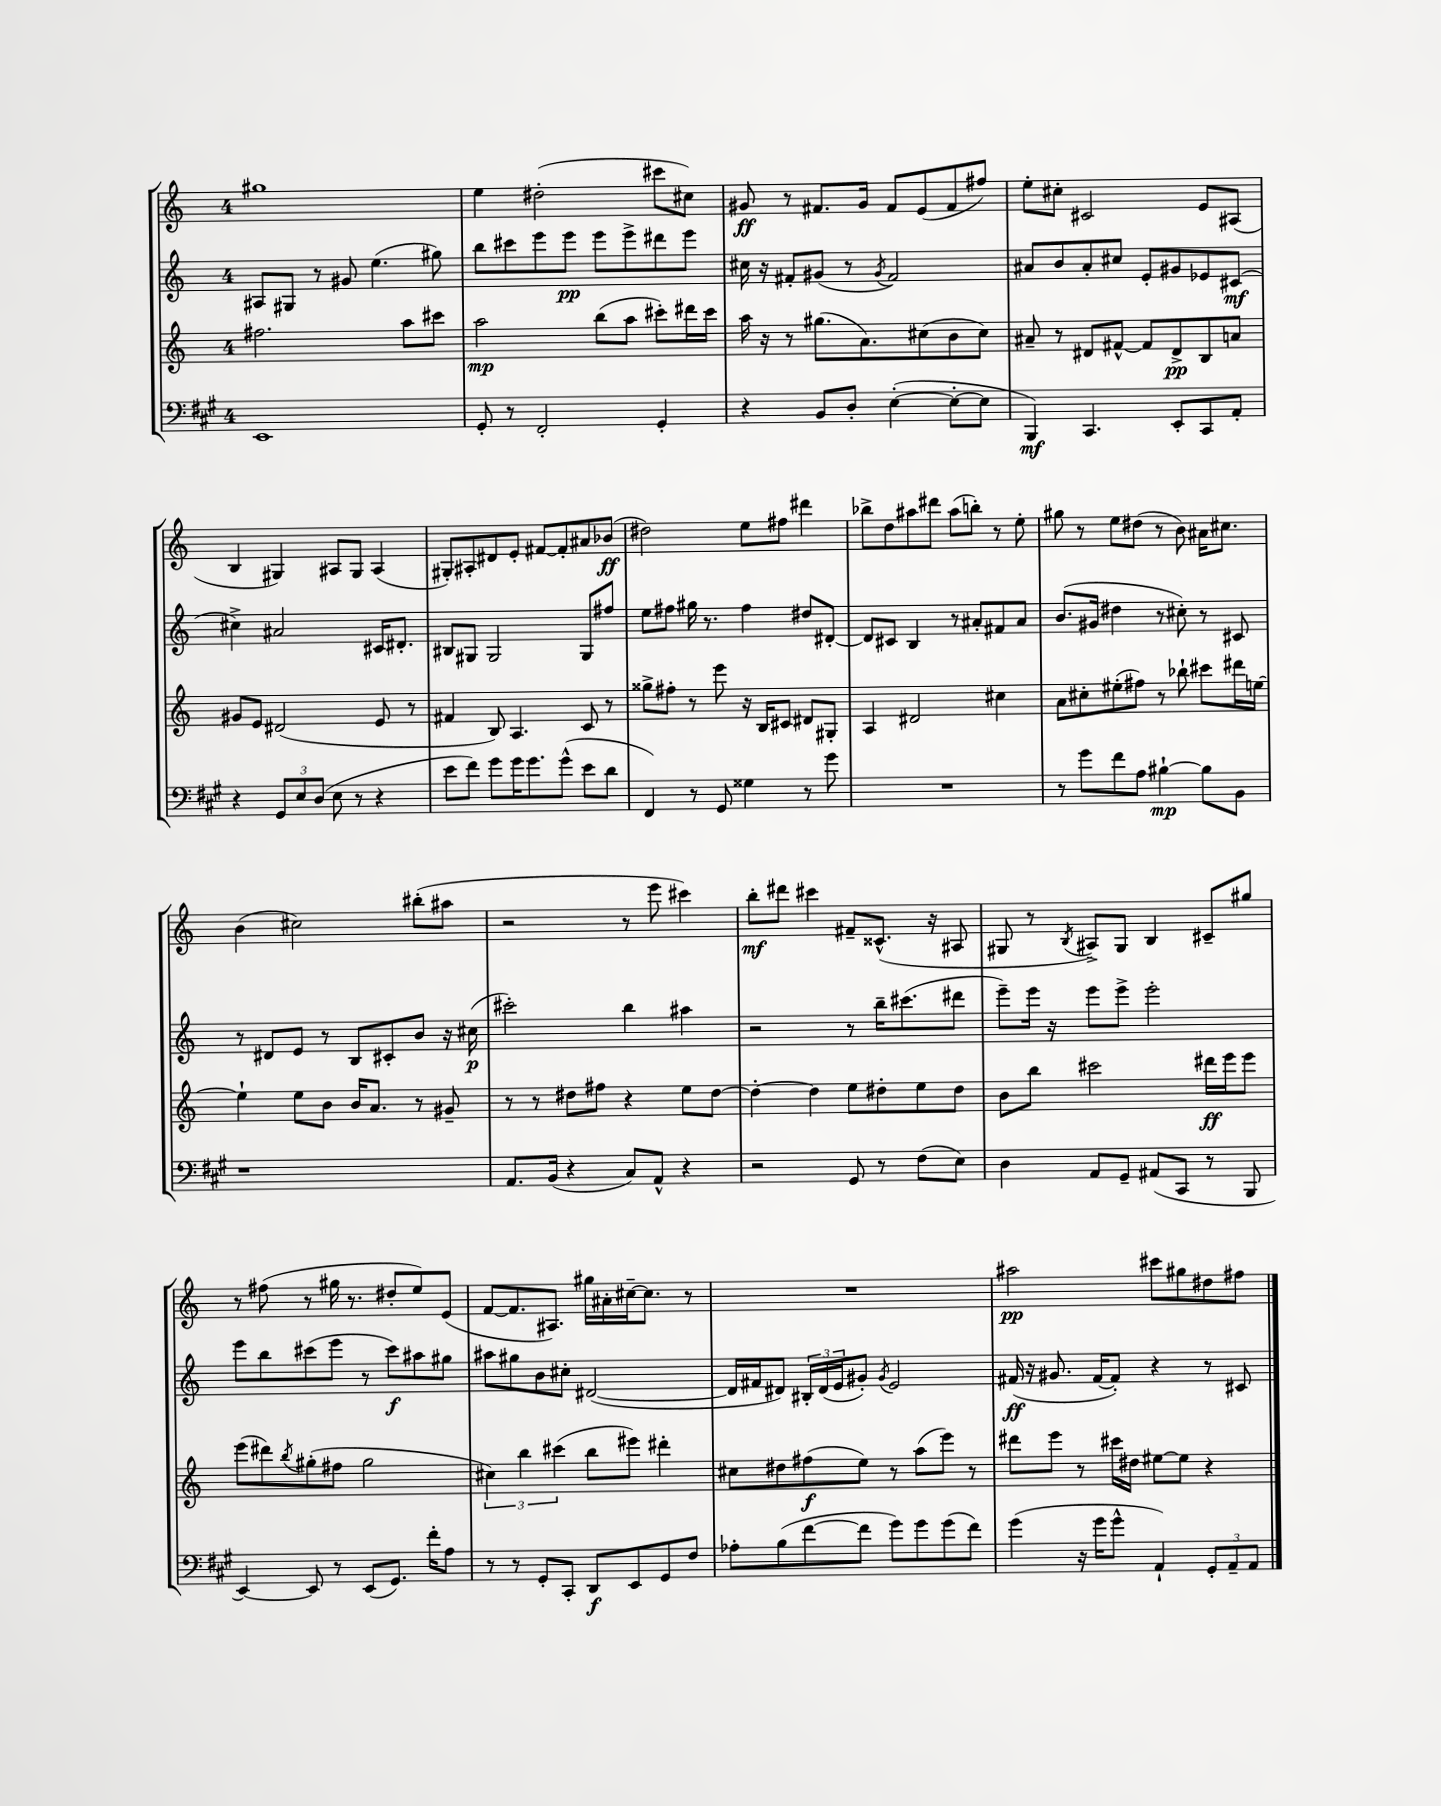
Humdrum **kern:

**kern	**dynam	**kern	**dynam	**kern	**dynam	**kern	**dynam
*part4	*part4	*part3	*part3	*part2	*part2	*part1	*part1
*staff4	*staff4	*staff3	*staff3	*staff2	*staff2	*staff1	*staff1
*clefF4	*	*clefG2	*	*clefG2	*	*clefG2	*
*k[f#c#g#]	*	*k[]	*	*k[]	*	*k[]	*
*M4/4	*	*M4/4	*	*M4/4	*	*M4/4	*
=8	=8	=8	=8	=8	=8	=8	=8
1EE	.	2.ff#X\	.	8A#X/L	.	1gg#X	.
.	.	.	.	8G#X/J	.	.	.
.	.	.	.	8r	.	.	.
.	.	.	.	8g#X/	.	.	.
.	.	.	.	(4.ee\	.	.	.
.	.	8aa\L	.	.	.	.	.
.	.	8ccc#X\J	.	8gg#X\)	.	.	.
=9	=9	=9	=9	=9	=9	=9	=9
8GG#'/	.	2aa\	mp	8bb\L	.	4ee\	.
8r	.	.	.	8ccc#X\	.	.	.
2FF#'/	.	.	.	8eee\	.	(2dd#X'\	.
.	.	.	.	8eee\J	pp	.	.
.	.	(8bb\L	.	8eee\L	.	.	.
.	.	8aa\J	.	8eee^\	.	.	.
4GG#'/	.	8ccc#X'\L)	.	8ddd#X\	.	8ccc#X\L	.
.	.	16ddd#X\L	.	8eee\J	.	8cc#X\J)	.
.	.	16ccc#\JJ	.	.	.	.	.
=10	=10	=10	=10	=10	=10	=10	=10
4r	.	16aa\	.	16cc#X\	.	8g#X/	ff
.	.	16r	.	16r	.	.	.
.	.	8r	.	8f#X'/L	.	8r	.
8BB/L	.	(8.gg#X\L	.	(8g#X/J	.	8.f#X/L	.
8D'/J	.	.	.	8r	.	.	.
.	.	8.a\)	.	.	.	16g#/Jk	.
.	.	.	.	8qg#/	.	.	.
([4E'\	.	.	.	2f#/)	.	8f#/L	.
.	.	(8cc#X\	.	.	.	(8e/	.
8E'\L_	.	8b\	.	.	.	8f#/	.
8E\J]	.	8cc#\J)	.	.	.	8ff#X/J)	.
=11	=11	=11	=11	=11	=11	=11	=11
4BBB/)	mf	8a#X~/	.	8a#X/L	.	8ee'\L	.
.	.	8r	.	8b/	.	8cc#X'\J	.
4.CC#/	.	8d#X/L	.	8a#'/	.	2c#X/	.
.	.	[8f#X^^/J	.	8cc#X/J	.	.	.
.	.	8f#/L]	.	8e'/L	.	.	.
8EE'/L	.	8d#^/	pp	8g#X/	.	.	.
8CC#/	.	8B/	.	8e-X/	.	8e/L	.
8AA'/J	.	8an/J	.	(8c#X/J	mf	(8A#X/J	.
!!LO:LB:g=z
=12	=12	=12	=12	=12	=12	=12	=12
4r	.	8g#X/L	.	4cc#X^\)	.	4B/	.
.	.	8e/J	.	.	.	.	.
12GG#/L	.	(2d#X/	.	2a#X/	.	4G#X/)	.
12E/	.	.	.	.	.	.	.
(12D/J	.	.	.	.	.	.	.
8E\	.	.	.	.	.	8A#X/L	.
8r	.	.	.	.	.	8G#/J	.
4r	.	8e/	.	16c#X/KL	.	(4A#/	.
.	.	.	.	8.d#X'/J	.	.	.
.	.	8r	.	.	.	.	.
=13	=13	=13	=13	=13	=13	=13	=13
8e\L	.	4f#X/	.	8B#X/L	.	8G#X'/L)	.
8f#\J)	.	.	.	8G#X/J	.	8A#X'/	.
8g#\L	.	8B/)	.	2G#/	.	8d#X/	.
16g#\K	.	4.A/	.	.	.	8e'/J	.
8.g#\	.	.	.	.	.	.	.
.	.	.	.	.	.	[8f#X/L	.
(8g#^^\J	.	.	.	.	.	8f#'/]	.
8e\L	.	8c/	.	8G#/L	.	8a#X/	.
8d\J	.	8r	.	8ff#X/J	.	(8b-X/J	ff
=14	=14	=14	=14	=14	=14	=14	=14
4FF#/)	.	8gg##X^\L	.	8ee\L	.	2dd#X\)	.
.	.	8ff#X'\J	.	8ff#X\J	.	.	.
8r	.	8r	.	16gg#X\	.	.	.
.	.	.	.	8.r	.	.	.
8GG#/	.	8eee\	.	.	.	.	.
4G##X\	.	16r	.	4ff#\	.	8ee\L	.
.	.	16B/KL	.	.	.	.	.
.	.	8c#X/J	.	.	.	8ff#X\J	.
8r	.	8d#X/L	.	8dd#X/L	.	4ddd#X\	.
8g#\	.	8G#X'/J	.	[8d#X'/J	.	.	.
=15	=15	=15	=15	=15	=15	=15	=15
1r	.	4A/	.	8d#/L]	.	8bb-X^\L	.
.	.	.	.	8c#X/J	.	8dd\	.
.	.	2d#X/	.	4B/	.	8aa#X\	.
.	.	.	.	.	.	8ddd#X\J	.
.	.	.	.	8r	.	(8aa#\L	.
.	.	.	.	8a#X'/L	.	8bbn'\J)	.
.	.	4cc#X\	.	8f#X/	.	8r	.
.	.	.	.	8a#/J	.	8ee'\	.
=16	=16	=16	=16	=16	=16	=16	=16
8r	.	8a\L	.	(8.b/L	.	8gg#X\	.
8g#\L	.	8cc#X'\	.	.	.	8r	.
.	.	.	.	16g#X/Jk	.	.	.
8f#\	.	(8ee#X'\	.	4dd#X\	.	8ee\L	.
8A\J	.	8ff#X\J)	.	.	.	(8dd#X\J	.
[4B#X`\	mp	8r	.	8r	.	8r	.
.	.	8bb-X`\	.	8cc#X'\)	.	8b\)	.
8B#\L]	.	8ccc#X\L	.	8r	.	16a#X\KL	.
.	.	.	.	.	.	8.cc#X\J	.
8BB\J	.	16ddd#X\L	.	8c#X/	.	.	.
.	.	[16een\JJ	.	.	.	.	.
!!LO:LB:g=z
=17	=17	=17	=17	=17	=17	=17	=17
1r	.	4ee`\]	.	8r	.	(4b\	.
.	.	.	.	8d#X/L	.	.	.
.	.	8ee\L	.	8e/J	.	2cc#X\)	.
.	.	8b\J	.	8r	.	.	.
.	.	16b/KL	.	8B/L	.	.	.
.	.	8.a/J	.	.	.	.	.
.	.	.	.	8c#X'/	.	.	.
.	.	8r	.	8b/J	.	(8bb#X'\L	.
.	.	8g#X~/	.	16r	.	8aa#X\J	.
.	.	.	.	(16cc#X\	p	.	.
=18	=18	=18	=18	=18	=18	=18	=18
8.AA/L	.	8r	.	2ccc#X'\)	.	2r	.
.	.	8r	.	.	.	.	.
(16BB/Jk	.	.	.	.	.	.	.
4r	.	8dd#X\L	.	.	.	.	.
.	.	8ff#X\J	.	.	.	.	.
8C#/L)	.	4r	.	4bb\	.	8r	.
8AA^^/J	.	.	.	.	.	8eee\	.
4r	.	8ee\L	.	4aa#X\	.	4ccc#X\)	.
.	.	[8dd#\J	.	.	.	.	.
=19	=19	=19	=19	=19	=19	=19	=19
2r	.	4dd#'\_	.	2r	.	8bb'\L	mf
.	.	.	.	.	.	8ddd#X\J	.
.	.	4dd#\]	.	.	.	4ccc#X\	.
8GG#/	.	8ee\L	.	8r	.	8f#X~/L	.
8r	.	8dd#X'\	.	16bb~\KL	.	(8.c##X^^/J	.
.	.	.	.	(8.ccc#X\	.	.	.
(8F#\L	.	8ee\	.	.	.	.	.
.	.	.	.	.	.	16r	.
8E\J)	.	8dd#\J	.	8ddd#X\J	.	8A#X/	.
=20	=20	=20	=20	=20	=20	=20	=20
4D\	.	8b\L	.	8eee~\L)	.	8G#X/	.
.	.	8bb\J	.	16eee\Jk	.	8r	.
.	.	.	.	16r	.	.	.
.	.	.	.	.	.	8qB/	.
8AA/L	.	2ccc#X\	.	8eee\L	.	8A#X^/L)	.
8GG#~/J	.	.	.	8eee^\J	.	8G#/J	.
(8AA#X/L	.	.	.	2eee'\	.	4B/	.
8CC#/J	.	.	.	.	.	.	.
8r	.	16ddd#X\LL	ff	.	.	8c#X~/L	.
.	.	16eee\J	.	.	.	.	.
8BBB/	.	8eee\J	.	.	.	8gg#X/J	.
!!LO:LB:g=z
=21	=21	=21	=21	=21	=21	=21	=21
[4EE/)	.	(8eee\L	.	8eee\L	.	8r	.
.	.	8ddd#X\)	.	8bb\	.	(8ff#X\	.
.	.	8qbb/	.	.	.	.	.
8EE/]	.	(8gg#X'\	.	(8ccc#X\	.	8r	.
8r	.	8ff#X\J	.	8eee\J	.	16gg#X\	.
.	.	.	.	.	.	8.r	.
(8EE/L	.	2gg#\	.	8r	.	.	.
8.GG#/J)	.	.	.	8ccc#\L)	f	8dd#X'/L	.
.	.	.	.	8aa#X\	.	8ee/)	.
16f#'\KL	.	.	.	.	.	.	.
8A\J	.	.	.	8gg#X\J	.	(8e/J	.
=22	=22	=22	=22	=22	=22	=22	=22
8r	.	6cc#X\)	.	8aa#X\L	.	[8f/L	.
8r	.	.	.	8gg#X\	.	8.f/]	.
.	.	6bb\	.	.	.	.	.
8GG#'/L	.	.	.	8b\	.	.	.
.	.	.	.	.	.	8.A#X/J)	.
.	.	(6ccc#X\	.	.	.	.	.
8CC#'/J	.	.	.	8cc#X'\J	.	.	.
8DD/L	f	8bb\L	.	([2d#X/	.	16gg#X\LL	.
.	.	.	.	.	.	16a#X'\	.
8EE/	.	8eee#X\J)	.	.	.	[16cc#X~\J	.
.	.	.	.	.	.	8.cc#\J]	.
8GG#/	.	4ddd#X'\	.	.	.	.	.
8F#/J	.	.	.	.	.	8r	.
=23	=23	=23	=23	=23	=23	=23	=23
8A-X'\L	.	8cc#X\L	.	16d#/LL]	.	1r	.
.	.	.	.	16f#X/J	.	.	.
(8B\	.	8dd#X\	.	8d#X/J)	.	.	.
[8f#\	.	(8ff#X\	f	24B#X'/LL	.	.	.
.	.	.	.	(24d#/	.	.	.
.	.	.	.	24e/J	.	.	.
8f#\J]	.	8ee\J)	.	8g#X'/J)	.	.	.
.	.	.	.	8qg#/	.	.	.
8g#\L)	.	8r	.	2e/	.	.	.
8g#\	.	(8aa\L	.	.	.	.	.
(8g#\	.	8eee\J)	.	.	.	.	.
8f#\J)	.	8r	.	.	.	.	.
=24	=24	=24	=24	=24	=24	=24	=24
(4g#\	.	8ddd#X\L	.	(16f#X/	ff	2aa#X\	pp
.	.	.	.	16r	.	.	.
.	.	8eee\J	.	8.g#X/	.	.	.
16r	.	8r	.	.	.	.	.
16g#\KL	.	.	.	[16f#/KL	.	.	.
8g#^^\J	.	16ccc#X\LL	.	8f#'/J])	.	.	.
.	.	16dd#X\JJ	.	.	.	.	.
4AA`/)	.	[8ee#X\L	.	4r	.	8ccc#X\L	.
.	.	8ee#\J]	.	.	.	8gg#X\	.
12GG#'/L	.	4r	.	8r	.	8dd#X\	.
12AA~/	.	.	.	.	.	.	.
.	.	.	.	8c#X/	.	8ff#X\J	.
12AA/J	.	.	.	.	.	.	.
==	==	==	==	==	==	==	==
*-	*-	*-	*-	*-	*-	*-	*-
